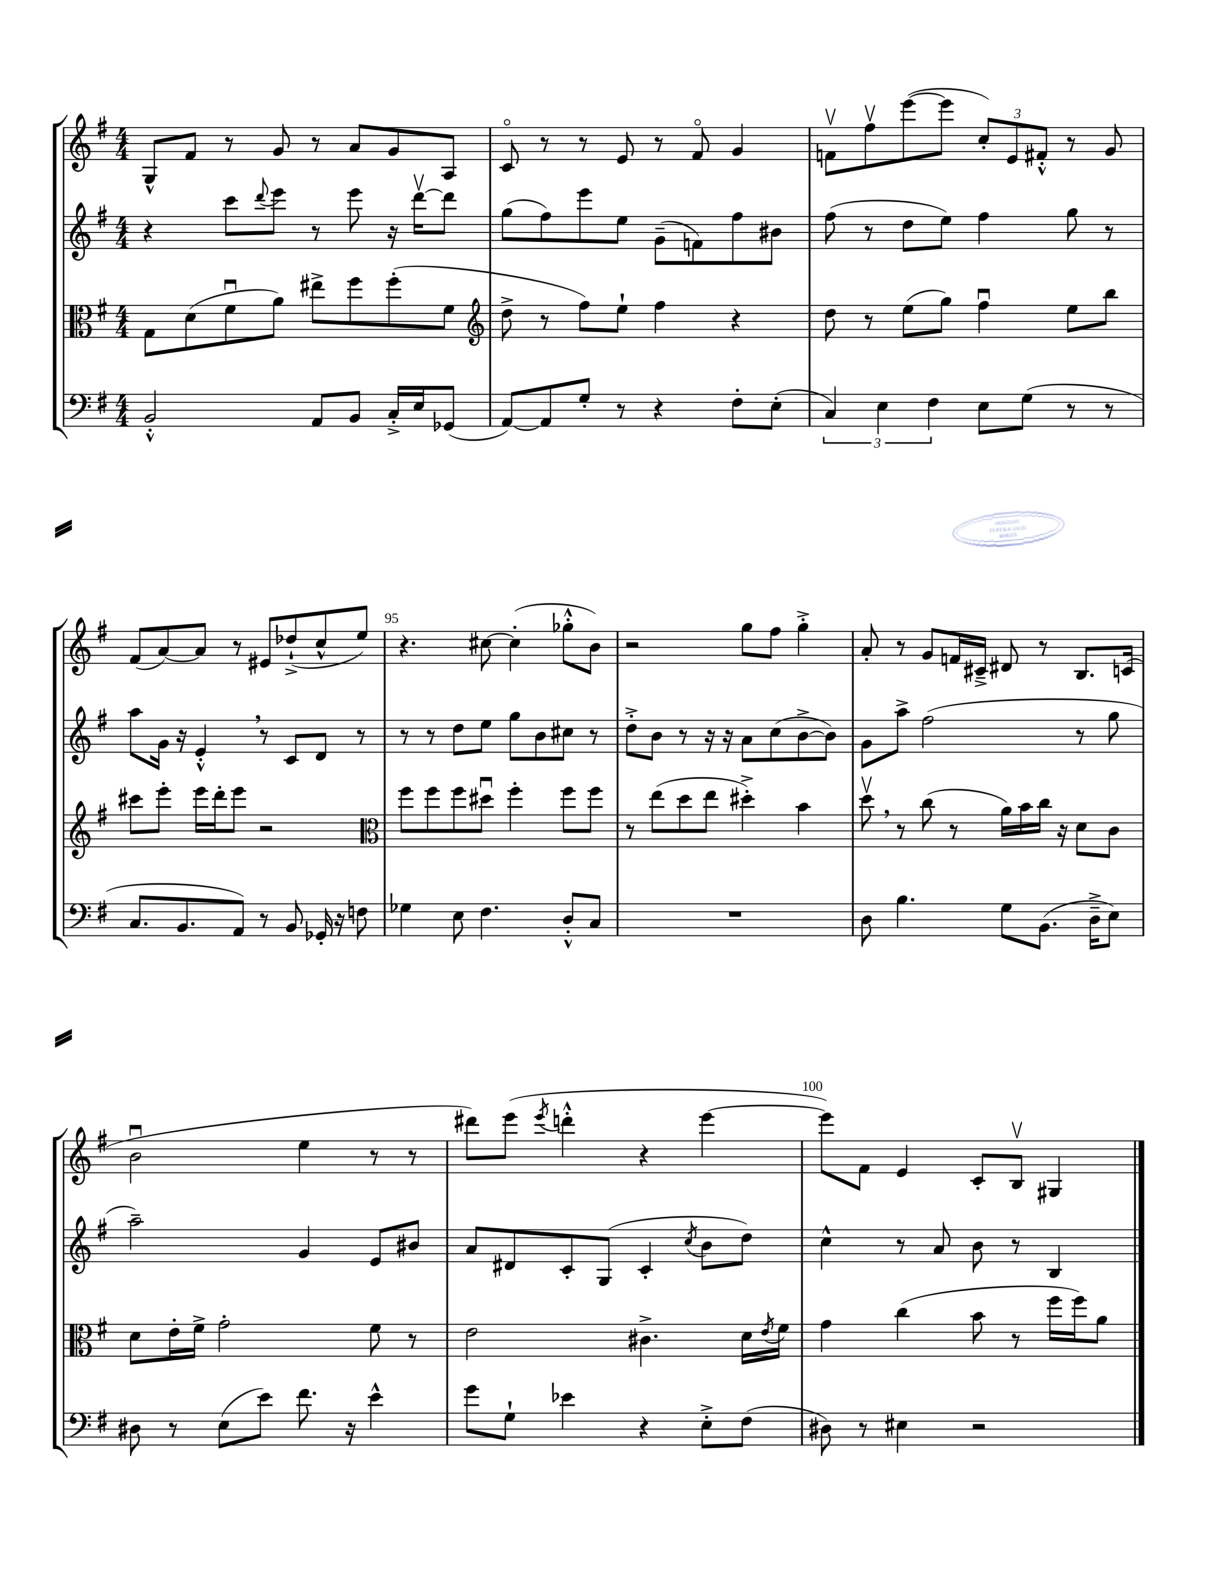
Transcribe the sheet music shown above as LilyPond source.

<<
\new StaffGroup <<
\new Staff = "s0" {
    \clef treble \key g \major \numericTimeSignature \time 4/4
    g8-^ fis'8 r8 g'8 r8 a'8 g'8 a8 |
    c'8\flageolet r8 r8 e'8 r8 fis'8\flageolet g'4 |
    f'8\upbow fis''8\upbow e'''8~( e'''8 \tuplet 3/2 { c''8-.) e'8 fis'8-.-^ } r8 g'8 |
    fis'8( a'8~) a'8 r8 eis'8 des''8-!->( c''8-^ e''8) |
    r4. cis''8~ cis''4-.( ges''8-.-^ b'8) |
    r2 g''8 fis''8 g''4-.-> |
    a'8-. r8 g'8 f'16 cis'16---> dis'8 r8 b8. c'16( |
    b'2\downbow e''4 r8 r8 |
    dis'''8) e'''8( \acciaccatura { e'''8 } d'''4-.-^ r4 e'''4~ |
    e'''8) fis'8 e'4 c'8-. b8\upbow gis4 \bar "|." |
}
\new Staff = "s1" {
    \clef treble \key g \major \numericTimeSignature \time 4/4
    r4 c'''8 \appoggiatura { d'''8 } e'''8 r8 e'''8 r16 d'''16~\upbow d'''8 |
    g''8( fis''8) e'''8 e''8 g'8--( f'8) fis''8 bis'8 |
    fis''8( r8 d''8 e''8) fis''4 g''8 r8 |
    a''8 g'16 r16 e'4-.-^ \breathe r8 c'8 d'8 r8 |
    r8 r8 d''8 e''8 g''8 b'8 cis''8 r8 |
    d''8-.-> b'8 r8 r16 r16 a'8 c''8( b'8~-> b'8) |
    g'8 a''8-> fis''2( r8 g''8 |
    a''2--) g'4 e'8 bis'8 |
    a'8 dis'8 c'8-. g8( c'4-. \acciaccatura { c''8 } b'8 d''8) |
    c''4-^ r8 a'8 b'8 r8 b4 \bar "|." |
}
\new Staff = "s2" {
    \clef alto \key g \major \numericTimeSignature \time 4/4
    g8 d'8( fis'8\downbow a'8) eis''8-> fis''8 fis''8-.( fis'8 |
    \clef treble d''8-> r8 fis''8) e''8-! fis''4 r4 |
    d''8 r8 e''8( g''8) fis''4\downbow e''8 b''8 |
    cis'''8 e'''8-. e'''16 d'''16-. e'''8 r2 |
    \clef alto fis''8 fis''8 fis''8 dis''8\downbow fis''4-. fis''8 fis''8 |
    r8 e''8( d''8 e''8 dis''4-.->) b'4 |
    d''8\upbow \breathe r8 c''8( r8 a'16) b'16 c''16 r16 d'8 c'8 |
    d'8 e'16-. fis'16-> g'2-. fis'8 r8 |
    e'2 cis'4.-> d'16 \acciaccatura { e'8 } fis'16 |
    g'4 c''4( b'8 r8 fis''16 fis''16) a'8 \bar "|." |
}
\new Staff = "s3" {
    \clef bass \key g \major \numericTimeSignature \time 4/4
    b,2-.-^ a,8 b,8 c16-.-> e16 ges,8( |
    a,8~) a,8 g8-. r8 r4 fis8-. e8-.( |
    \tuplet 3/2 { c4) e4 fis4 } e8 g8( r8 r8 |
    c8. b,8. a,8) r8 b,8 ges,16-. r16 f8 |
    ges4 e8 fis4. d8-.-^ c8 |
    R1 |
    d8 b4. g8 b,8.( d16---> e8) |
    dis8 r8 e8( e'8) fis'8. r16 e'4-^ |
    g'8 g8-! ees'4 r4 e8-.-> fis8( |
    dis8) r8 eis4 r2 \bar "|." |
}
>>
>>
\layout { \context { \Score currentBarNumber = #91 \override BarNumber.break-visibility = ##(#f #t #t) barNumberVisibility = #(every-nth-bar-number-visible 5) } }
